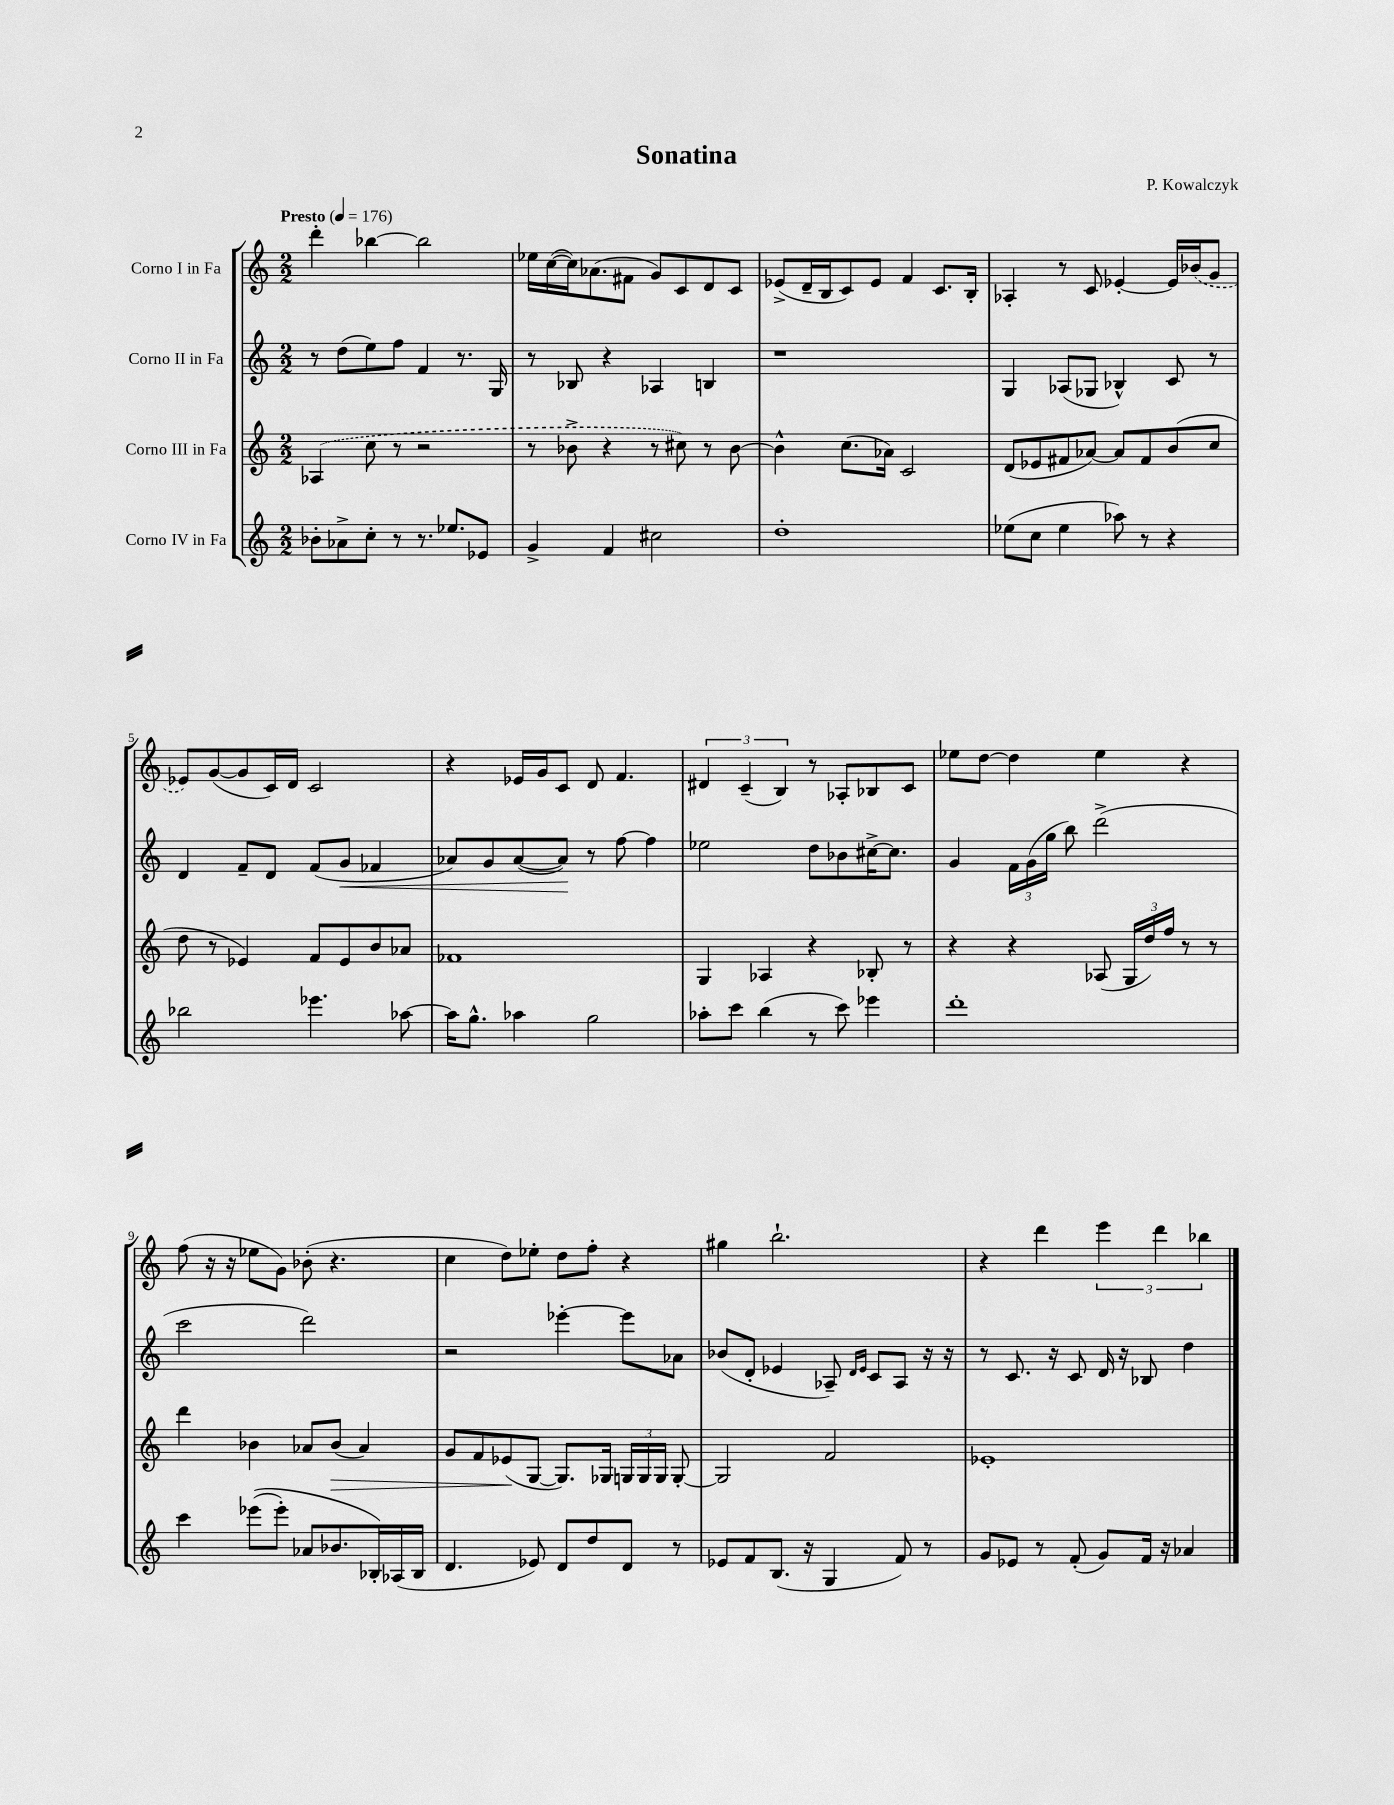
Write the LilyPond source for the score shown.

\header { title = "Sonatina" composer = "P. Kowalczyk" }
<<
\new StaffGroup <<
\new Staff = "s0" \with { instrumentName = "Corno I in Fa" } {
    \clef treble \key c \major \numericTimeSignature \time 2/2 \tempo "Presto" 4 = 176
    \autoBeamOff d'''4-. bes''4~ bes''2 |
    ees''16[ c''16~( c''16) aes'8.( fis'8] g'8[) c'8 d'8 c'8] |
    ees'8[->( d'16-- b16 c'8) ees'8] f'4 c'8.[ b16]-. |
    aes4-. r8 c'8 ees'4~-. ees'16[ \once \slurDashed bes'16( g'8] |
    ees'8[) g'8~( g'8 c'16) d'16] c'2 |
    r4 ees'16[ g'16 c'8] d'8 f'4. |
    \tuplet 3/2 { dis'4 c'4--( b4) } r8 aes8[-. bes8 c'8] |
    ees''8[ d''8]~ d''4 ees''4 r4 |
    f''8( r16 r16 ees''8[ g'8]) bes'8-.( r4. |
    c''4 d''8[) ees''8]-. d''8[ f''8]-. r4 |
    gis''4 b''2.-! |
    r4 d'''4 \tuplet 3/2 { e'''4 d'''4 bes''4 } \bar "|." |
}
\new Staff = "s1" \with { instrumentName = "Corno II in Fa" } {
    \clef treble \key c \major \numericTimeSignature \time 2/2
    \autoBeamOff r8 d''8[( e''8) f''8] f'4 r8. g16 |
    r8 bes8 r4 aes4 b4 |
    r1 |
    g4 aes8[( ges8] bes4-^) c'8 r8 |
    d'4 f'8[-- d'8] f'8[( g'8]\< fes'4 |
    aes'8[) g'8 aes'8~( aes'8]\!) r8 f''8~ f''4 |
    ees''2 d''8[ bes'8 cis''16~-> cis''8.] |
    g'4 \tuplet 3/2 { f'16[ g'16( g''16] } b''8) d'''2->( |
    c'''2 d'''2) |
    r2 ees'''4~-. ees'''8[ aes'8] |
    bes'8[( d'8]-. ees'4 aes8--) \grace { d'16[ ees'16] } c'8[ aes8] r16 r16 |
    r8 c'8. r16 c'8 d'16 r16 bes8 d''4 \bar "|." |
}
\new Staff = "s2" \with { instrumentName = "Corno III in Fa" } {
    \clef treble \key c \major \numericTimeSignature \time 2/2
    \autoBeamOff \once \slurDashed aes4( c''8 r8 r2 |
    r8 bes'8-> r4 r8 cis''8) r8 bes'8~ |
    bes'4-^ c''8.[( aes'16]) c'2 |
    d'8[( ees'8 fis'8 aes'8]~) aes'8[ fis'8 b'8( c''8] |
    d''8 r8 ees'4) f'8[ ees'8 b'8 aes'8] |
    fes'1 |
    g4 aes4 r4 bes8-. r8 |
    r4 r4 aes8( \tuplet 3/2 { g16[ d''16) f''16] } r8 r8 |
    d'''4 bes'4 aes'8[ bes'8]\>( aes'4) |
    g'8[ f'8 ees'8\!( g8]~ g8.[) ges16] \tuplet 3/2 { g16[ g16 g16] } g8~-. |
    g2 f'2 |
    ees'1-. \bar "|." |
}
\new Staff = "s3" \with { instrumentName = "Corno IV in Fa" } {
    \clef treble \key c \major \numericTimeSignature \time 2/2
    \autoBeamOff bes'8[-. aes'8-> c''8]-. r8 r8. ees''8.[ ees'8] |
    g'4-> f'4 cis''2 |
    d''1-. |
    ees''8[( c''8] ees''4 aes''8) r8 r4 |
    bes''2 ees'''4. aes''8~ |
    aes''16[ g''8.]-^ aes''4 g''2 |
    aes''8[-. c'''8] b''4( r8 c'''8) ees'''4 |
    d'''1-. |
    c'''4 ees'''8[(\( ees'''8]-.) aes'8[ bes'8. bes16-.\) aes16( bes16] |
    d'4. ees'8) d'8[ d''8 d'8] r8 |
    ees'8[ f'8 b8.]( r16 g4 f'8) r8 |
    g'8[ ees'8] r8 f'8-.( g'8[) f'16] r16 aes'4 \bar "|." |
}
>>
>>
